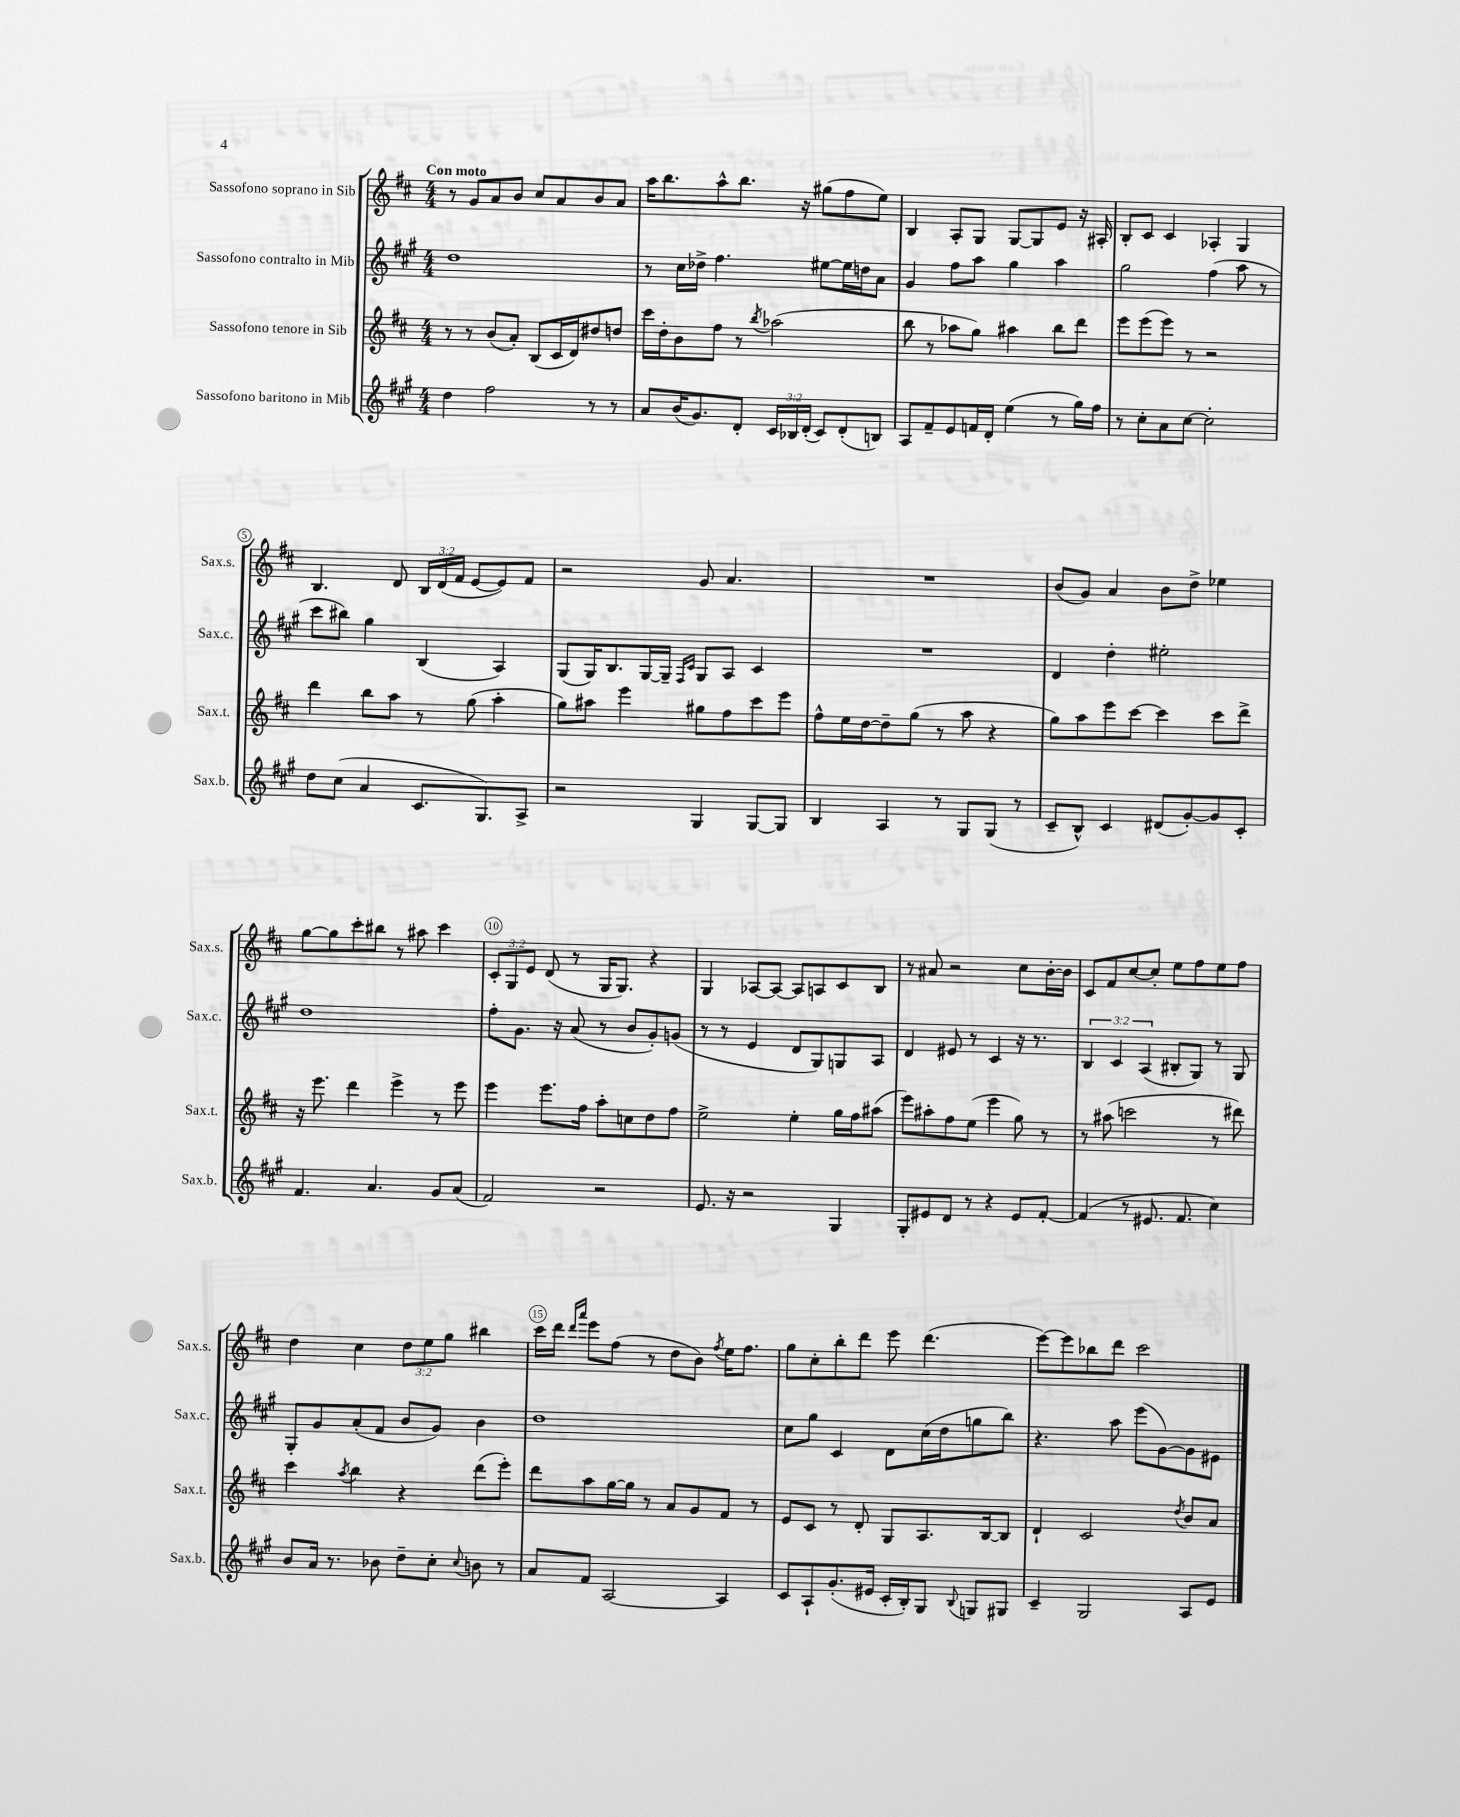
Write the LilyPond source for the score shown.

<<
\new StaffGroup <<
\new Staff = "s0" \with { instrumentName = "Sassofono soprano in Sib" shortInstrumentName = "Sax.s." } {
    \clef treble \key d \major \numericTimeSignature \time 4/4 \override Staff.TupletNumber.text = #tuplet-number::calc-fraction-text \tempo "Con moto"
    \autoBeamOff r8 g'8[ a'8 b'8] cis''8[ a'8 b'8 a'8] |
    a''16[ b''8. a''8-^ b''8.] r16 gis''8[( fis''8 e''8]) |
    b4 a8[-. g8] g8[~ g8 e'8] r16 ais16-. |
    b8[-. cis'8] cis'4 aes4-. g4 |
    b4. d'8 \tuplet 3/2 { b16[ d'16( fis'16] } e'8[~ e'8) fis'8] |
    r2 g'8 a'4. |
    R1 |
    b'8[( g'8]) a'4 b'8[ d''8]-> ees''4 |
    g''8[~ g''8 cis'''8-. bis''8] r8 ais''8 cis'''4 |
    \tuplet 3/2 { cis'8[-. g8 e'8] } d'8( r8 g16[ g8.]) r4 |
    g4 aes8[~ aes8]~ aes8[ a8 cis'8 b8] |
    r8 ais'8 r2 cis''8[ b'16~-. b'16] |
    cis'8[ fis'8 cis''8~ cis''8]-. e''8[ fis''8 e''8 fis''8] |
    d''4 cis''4 \tuplet 3/2 { d''8[ e''8 g''8] } bis''4 |
    cis'''16[ d'''16] \grace { d'''16[ a'''16] } e'''8[ fis''8]( r8 d''8[ b'8]) \acciaccatura { fis''8 } e''16[ fis''8.] |
    g''8[ cis''8-. b''8-. d'''8] e'''8 d'''4.( |
    e'''8[~) e'''8 bes''8 d'''8] cis'''2 \bar "|." |
}
\new Staff = "s1" \with { instrumentName = "Sassofono contralto in Mib" shortInstrumentName = "Sax.c." } {
    \clef treble \key a \major \numericTimeSignature \time 4/4 \override Staff.TupletNumber.text = #tuplet-number::calc-fraction-text
    \autoBeamOff d''1 |
    r8 cis''16[ des''16]-> fis''4. eis''8[~ eis''16 d''16 a'8] |
    gis'4 fis''8[ a''8] gis''4 a''4 |
    gis''2 fis''4( a''8 r8 |
    cis'''8[ bis''8]) gis''4 b4( a4) |
    gis8[( gis16) b8. gis16~ gis16]-- \grace { fis16[ cis'16] } gis8[ a8] cis'4 |
    R1 |
    d'4 d''4-. eis''2-. |
    d''1 |
    fis''8[-. gis'8.] r16 a'8( r8 b'8[ gis'8-.) g'8]( |
    r8 r8 e'4 d'8[ gis8) g8 a8] |
    d'4 eis'8 r8 cis'4 r16 r8. |
    \tuplet 3/2 { b4 cis'4 a4( } bis8[-. gis8]) r8 gis8 |
    gis8[-. gis'8 a'8-.( fis'8] b'8[ gis'8]) b'4 |
    d''1 |
    cis''8[ gis''8] cis'4 d'8[ cis''16( d''16 g''8 b''8]) |
    r4. a''8 e'''8[( gis'8~) gis'8 eis'8] \bar "|." |
}
\new Staff = "s2" \with { instrumentName = "Sassofono tenore in Sib" shortInstrumentName = "Sax.t." } {
    \clef treble \key d \major \numericTimeSignature \time 4/4
    \autoBeamOff r8 r8 b'8[( a'8]-.) b8[( cis'16 d'16) dis''8 d''8] |
    cis'''16[ d''16-. b'8 fis''8] r8 \acciaccatura { b''8 } aes''2( |
    b''8 r8 aes''8[ g''8]) ais''4 b''8[ d'''8] |
    e'''8[ e'''8( e'''8]) r8 r2 |
    d'''4 b''8[ a''8] r8 g''8( a''4-. |
    g''8[) ais''8] e'''4 gis''8[ fis''8 cis'''8 e'''8] |
    fis''8[-^ e''16 d''16~ d''8-- g''8]( r8 a''8 r4 |
    g''8[) a''8 e'''8 cis'''8]~ cis'''4 cis'''8[ d'''8]-> |
    r16 e'''8. d'''4 e'''4-> r8 e'''8 |
    e'''4 e'''8.[ fis''16] a''8[-. c''8 d''8 fis''8] |
    e''2-> e''4-. g''16[ fis''16 ais''8]( |
    e'''8[) ais''8-. fis''8 e''8]( e'''4 g''8) r8 |
    r8 ais''8( c'''2 r8 dis'''8) |
    cis'''4 \acciaccatura { a''8 } b''4 r4 d'''8[( e'''8]-.) |
    d'''8[ a''8 g''16~ g''16] r8 a'8[ g'8 fis'8] r8 |
    e'8[ cis'8] r8 d'8-. g8[ a8. b16~ b8] |
    d'4-! cis'2 \acciaccatura { d''8 } b'8[ a'8] \bar "|." |
}
\new Staff = "s3" \with { instrumentName = "Sassofono baritono in Mib" shortInstrumentName = "Sax.b." } {
    \clef treble \key a \major \numericTimeSignature \time 4/4 \override Staff.TupletNumber.text = #tuplet-number::calc-fraction-text
    \autoBeamOff d''4 fis''2 r8 r8 |
    a'8[ b'16( gis'8.) d'8]-. \tuplet 3/2 { cis'16[ bes16 d'16]-.( } cis'8[) d'8-.( b8]) |
    a8[ fis'8-- e'8 f'16 d'16]-. e''4( r8 gis''16[) fis''16] |
    r8 cis''8[-. a'8 cis''8]~ cis''2-. |
    d''8[ cis''8]( a'4 cis'8.[ gis8.) a8]-> |
    r2 gis4 gis8[~ gis8] |
    b4 a4 r8 gis8[ gis8]( r8 |
    cis'8[-- b8]-^) cis'4 dis'8[( gis'8~-.) gis'8 cis'8]-. |
    fis'4. a'4. gis'8[ a'8]( |
    fis'2) r2 |
    e'8. r16 r2 gis4 |
    gis8[-. eis'8 d'8] r8 r4 eis'8[ fis'8]~-. |
    fis'4( r8 eis'8. fis'8. cis''4) |
    b'8[ a'16] r8. bes'8 d''8[-- cis''8]-. \appoggiatura { cis''8 } b'8 r8 |
    a'8[ fis'8] a2~ a4 |
    cis'8[ a8-! gis'8.-.( eis'16] cis'16[-. b16-.) gis8] \appoggiatura { b8 } g8[ gis8] |
    cis'4-- gis2 a8[ e'8] \bar "|." |
}
>>
>>
\layout { \context { \Score \override BarNumber.break-visibility = ##(#f #t #t) barNumberVisibility = #(every-nth-bar-number-visible 5) \override BarNumber.stencil = #(make-stencil-circler 0.1 0.3 ly:text-interface::print) } }
